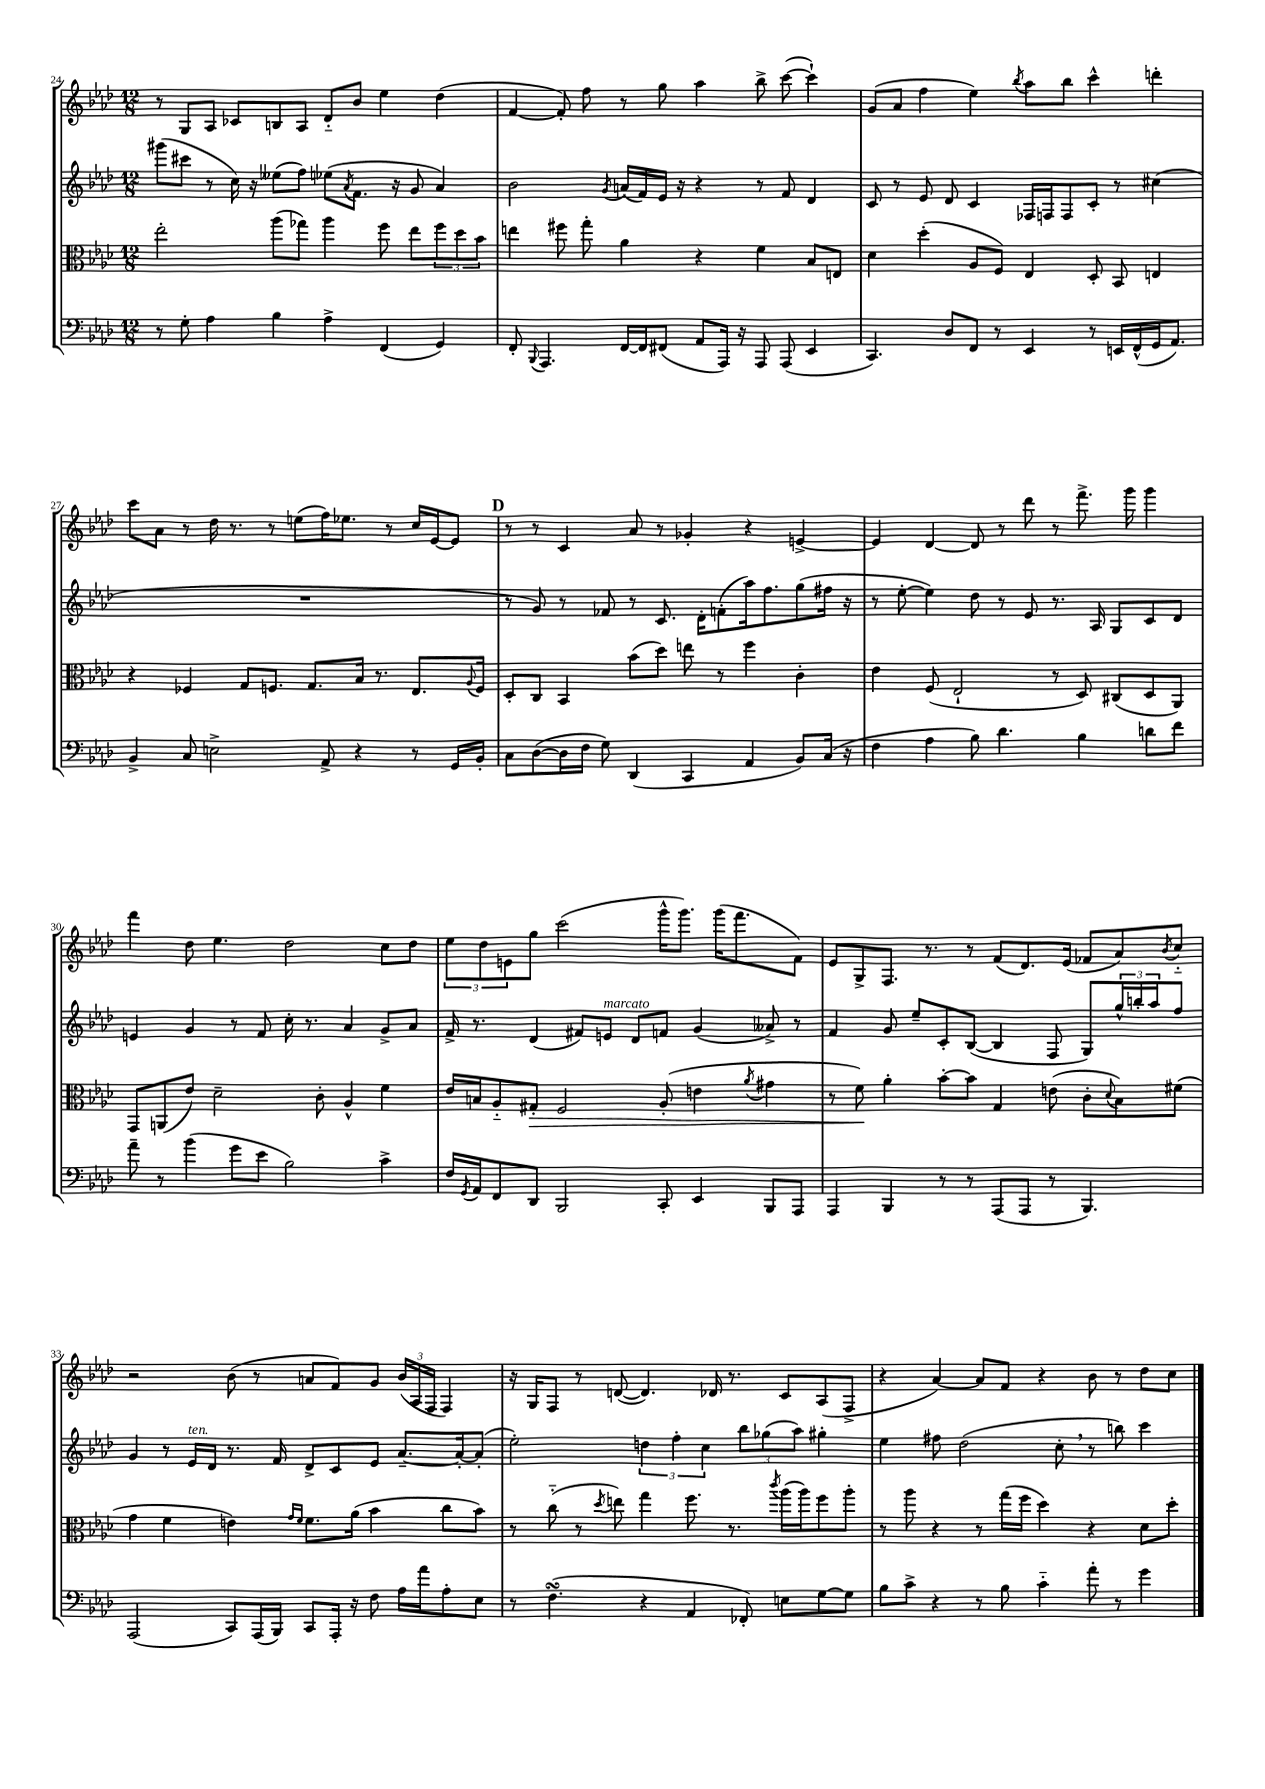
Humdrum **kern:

**kern	**kern	**dynam	**kern	**kern
*part4	*part3	*part3	*part2	*part1
*staff4	*staff3	*staff3	*staff2	*staff1
*clefF4	*clefC3	*	*clefG2	*clefG2
*k[b-e-a-d-]	*k[b-e-a-d-]	*	*k[b-e-a-d-]	*k[b-e-a-d-]
*M12/8	*M12/8	*	*M12/8	*M12/8
=24	=24	=24	=24	=24
8r	2ee-'\	.	(8ggg#X\L	8r
8G'\	.	.	8ccc#X\J	8G/L
4A-\	.	.	8r	8A-/J
.	.	.	16cc\)	8c-X/L
.	.	.	16r	.
4B-\	(8aa-\L	.	(8ee--X\L	8Bn/
.	8gg-X\J)	.	8ff\J)	8A-/J
4A-^\	4aa-\	.	(8ee-X\L	8d-/L
.	.	.	8qa-/	.
.	.	.	8.f\J	8b-/J
(4FF/	8ff\	.	.	4ee-\
.	.	.	16r	.
.	8ee-\L	.	8g/	.
4GG/)	12ff\	.	4a-/)	(4dd-\
.	12dd-\	.	.	.
.	12b-\J	.	.	.
=25	=25	=25	=25	=25
8FF'/	4een\	.	2b-\	[4f/
8qqBBB-/	.	.	.	.
4.AAA-/	.	.	.	.
.	8ff#X\	.	.	8f'/])
.	8gg'\	.	.	8ff\
.	.	.	8qg/	.
[16FF/LL	4a-\	.	(16an/LL	8r
16FF/J]	.	.	16f/)	.
(8FF#X/J	.	.	16e-/JJ	8gg\
.	.	.	16r	.
8AA-/L	4r	.	4r	4aa-\
16AAA-/Jk)	.	.	.	.
16r	.	.	.	.
8AAA-/	4f\	.	8r	8bb-^\
(8AAA-/	.	.	8f/	([8ccc\
4EE-/	8B-/L	.	4d-/	4ccc`\])
.	8En/J	.	.	.
=26	=26	=26	=26	=26
4.CC/)	4d-\	.	8c/	(8g/L
.	.	.	8r	8a-/J
.	(4dd-'\	.	8e-/	4ff\
8D-/L	.	.	8d-/	.
8FF/J	8A-/L	.	4c/	4ee-\)
8r	8F/J)	.	.	.
.	.	.	.	8qbb-/
4EE-/	4E-/	.	16F-X/LL	8aa-\L
.	.	.	16Fn/J	.
.	.	.	8F/	8bb-\J
8r	8D-'/	.	8c'/J	4ccc^^\
16EEn/LL	8BB-/	.	8r	.
(16FF^^/	.	.	.	.
16GG/J	4En/	.	(4cc#X\	4dddn'\
8.AA-/J)	.	.	.	.
!!LO:LB:g=z
=27	=27	=27	=27	=27
4BB-^/	4r	.	1.r	8ccc\L
.	.	.	.	8a-\J
8C/	4F-X/	.	.	8r
2En^\	.	.	.	16dd-\
.	.	.	.	8.r
.	8G/L	.	.	.
.	8.Fn/J	.	.	8r
.	.	.	.	(8een\L
.	8.G/L	.	.	.
8AA-^/	.	.	.	16ff\K)
.	.	.	.	8.ee-X\J
4r	16B-/Jk	.	.	.
.	8.r	.	.	.
.	.	.	.	8r
8r	8.E-/L	.	.	16cc/LL
.	.	.	.	[16e-/J
16GG/LL	.	.	.	8e-/J]
.	8qqA-/	.	.	.
16BB-'/JJ	16F/Jk	.	.	.
!!LO:REH:place=s1:t=D
=28	=28	=28	=28	=28
8C\L	8D-'/L	.	8r	8r
([8D-\	8C/J	.	8g/)	8r
16D-\L]	4BB-/	.	8r	4c/
16F\JJ	.	.	.	.
8G\)	.	.	8f-X/	.
(4DD-/	(8b-\L	.	8r	8a-/
.	8dd-\J)	.	8.c/	8r
4CC/	8een\	.	.	4g-X'/
.	.	.	16d-'\KL	.
.	8r	.	(8fn'\	.
4AA-/	4ff\	.	16aa-\k)	4r
.	.	.	8.ff\	.
8BB-/L)	4c'\	.	(8gg\	[4en^/
(16C/Jk	.	.	16ff#X\Jk	.
16r	.	.	16r	.
=29	=29	=29	=29	=29
4F\	4e-\	.	8r	4e/]
.	.	.	[8ee-'\	.
4A-\	(8F/	.	4ee-\])	[4d-/
.	2E-`/	.	.	.
8B-\)	.	.	8dd-\	8d-/]
4.d-\	.	.	8r	8r
.	.	.	8e-/	8ddd-\
.	8r	.	8.r	8r
4B-\	8D-/)	.	.	8.fff^\
.	.	.	16A-/	.
.	(8C#X/L	.	8G/L	.
.	.	.	.	16ggg\
8dn\L	8D-/	.	8c/	4ggg\
8f\J	8AA-/J)	.	8d-/J	.
!!LO:LB:g=z
=30	=30	=30	=30	=30
8a-~\	8GG/L	.	4en/	4fff\
8r	(8AAn/	.	.	.
(4b-\	8e-/J)	.	4g/	8dd-\
.	2d-~\	.	.	4.ee-\
8g\L	.	.	8r	.
8e-\J	.	.	8f/	.
2B-\)	.	.	16cc'\	2dd-\
.	.	.	8.r	.
.	8c'\	.	.	.
.	4A-^^/	.	4a-/	.
4c^\	4f\	.	8g^/L	8cc\L
.	.	.	8a-/J	8dd-\J
=31	=31	=31	=31	=31
16F/LL	16e-/LL	.	16f^/	12ee-\L
8qGG/	.	.	.	.
16AA-/J	16Bn/J	.	8.r	.
.	.	.	.	12dd-\
8FF/	8A-/	.	.	.
.	.	.	.	12en\
!	!	!LO:HP:b	!	!
8DD-/J	8G#X'/J	>	(4d-/	8gg\J
2BBB-/	2F/	.	.	(2ccc\
.	.	.	8f#X/L)	.
!	!	!	!LO:TX:a:i:t=marcato	!
.	.	.	8en/J	.
.	.	.	8d-/L	.
8CC'/	(8A-'/	.	8fn/J	16ggg^^\KL
.	.	.	.	8.ggg\J)
4EE-/	4en\	.	(4g/	.
.	.	.	.	(16ggg\KL
.	.	.	.	8.fff\
.	8qa-/	.	.	.
8BBB-/L	4g#X\	.	8a--X^/)	.
8AAA-/J	.	.	8r	8f\J)
=32	=32	=32	=32	=32
4AAA-/	8r	.	4f/	8e-/L
.	8f\)	.	.	8G^/
4BBB-/	4a-'\	]	8g/	8.F/J
.	.	.	8ee-~/L	.
.	.	.	.	8.r
8r	[8b-'\L	.	8c'/	.
8r	8b-\J]	.	([8B-/J	8r
(8AAA-/L	4G/	.	4B-/]	(8f/L
8AAA-/J	.	.	.	8.d-/)
8r	(8en\	.	8F/	.
.	.	.	.	(16e-/Jk
4.BBB-/)	8c'\L	.	8G/L)	8f-X/L
.	8qqd-/	.	.	.
.	8B-\)	.	24gg^^/L	8a-/)
.	.	.	24bbn'/	.
.	.	.	24aa-/J	.
.	.	.	.	8qb-/
.	(8f#X\J	.	8ff/J	8cc/J
!!LO:LB:g=z
=33	=33	=33	=33	=33
(2AAA-/	4g\	.	4g/	2r
.	4f\	.	8r	.
!	!	!	!LO:TX:a:i:t=ten.	!
.	.	.	16e-/LL	.
.	.	.	16d-/JJ	.
8CC/L)	4en\)	.	8.r	(8b-\
(16AAA-/L	.	.	.	8r
16BBB-/JJ)	.	.	16f/	.
.	16qqg/LL	.	.	.
.	16qqf/JJ	.	.	.
8CC/L	8.f\L	.	8d-^/L	8an/L
16AAA-'/Jk	.	.	8c/	8f/)
16r	(16a-\Jk	.	.	.
8F\	4b-\	.	8e-/J	8g/J
16A-\LL	.	.	[8.a-~/L	(24b-/LL
.	.	.	.	24A-/
16a-\J	.	.	.	.
.	.	.	.	24F/JJ
8A-'\	8cc\L	.	.	4F/)
.	.	.	16a-'/k_	.
8E-\J	8b-\J)	.	(8a-'/J]	.
=34	=34	=34	=34	=34
8r	8r	.	2ee-'\)	16r
.	.	.	.	16G/KL
(4.FsSSS\	(8cc\	.	.	8F/J
.	8r	.	.	8r
.	8qdd-/	.	.	.
.	8een\)	.	.	([8dn/
4r	4gg\	.	6ddn\	4.d/])
.	.	.	6ff'\	.
4AA-/	8.ff\	.	.	.
.	.	.	6cc\	.
.	.	.	.	16d-X/
.	8.r	.	.	8.r
8FF-X'/)	.	.	12bb-\L	.
.	.	.	(12gg-X\	.
.	8qccc/	.	.	.
8En\L	(16aa-\LL	.	.	8c/L
.	.	.	12aa-\J)	.
.	16aa-\J)	.	.	.
[8G\	8ff\	.	4gg#X'\	(8A-/
8G\J]	8aa-'\J	.	.	8F^/J
=35	=35	=35	=35	=35
8B-\L	8r	.	4ee-\	4r
8c^\J	8aa-\	.	.	.
4r	4r	.	8ff#X\	[4a-/)
.	.	.	(2dd-\	.
8r	8r	.	.	8a-/L]
8B-\	(16gg\LL	.	.	8f/J
.	16ff\JJ	.	.	.
4c\	4dd-\)	.	.	4r
.	.	.	8cc',\	.
8a-'\	4r	.	8r	8b-\
8r	.	.	8bbn\)	8r
4g\	8d-\L	.	4ccc\	8dd-\L
.	8dd-'\J	.	.	8cc\J
==	==	==	==	==
*-	*-	*-	*-	*-
